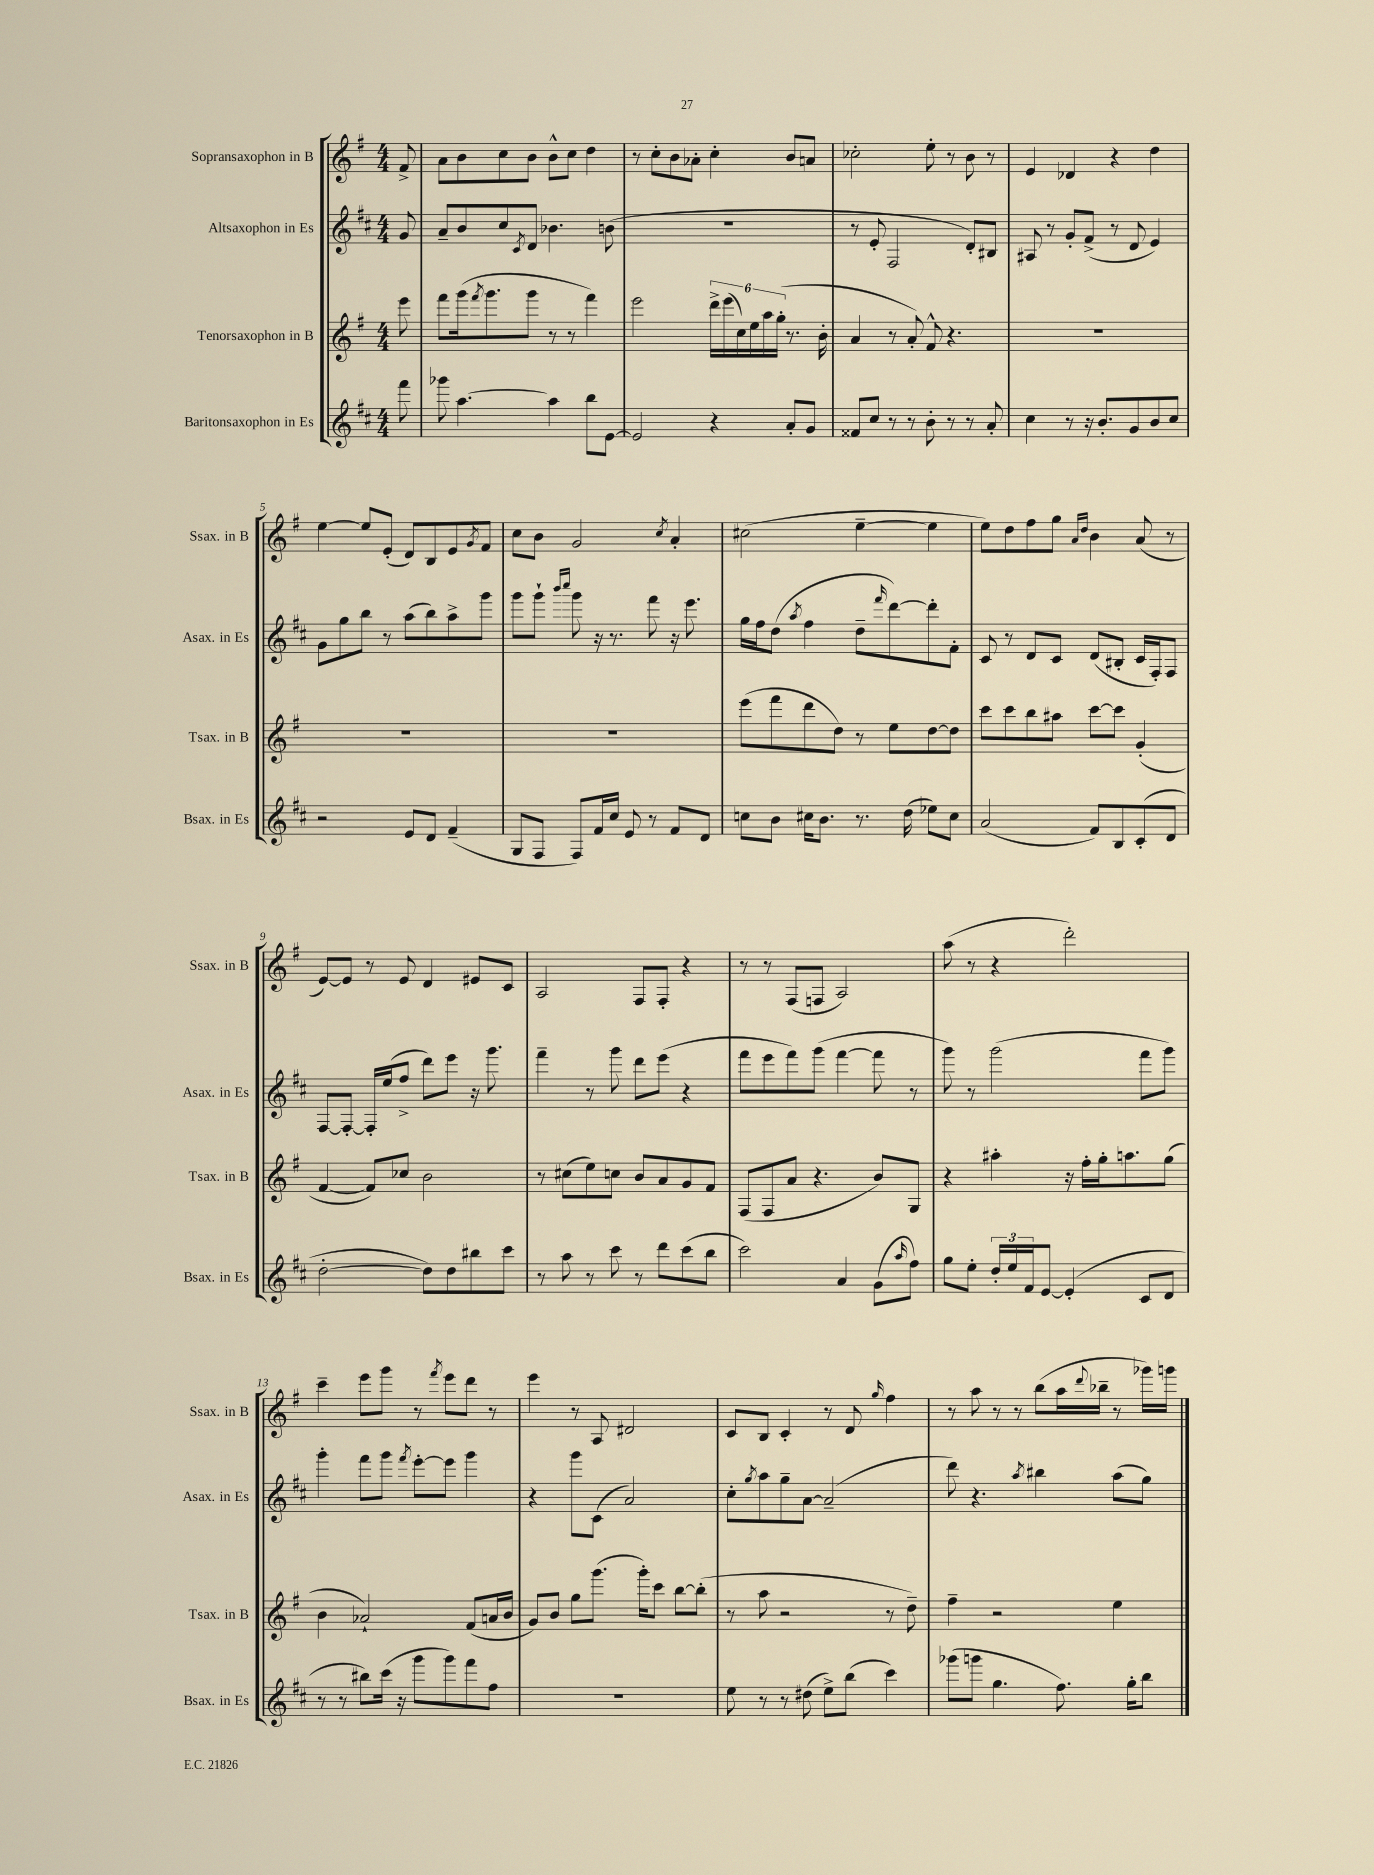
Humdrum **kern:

**kern	**kern	**kern	**kern
*staff4	*staff3	*staff2	*staff1
*clefG2	*clefG2	*clefG2	*clefG2
*k[f#c#]	*k[f#]	*k[f#c#]	*k[f#]
*M4/4	*M4/4	*M4/4	*M4/4
8fff#	8eee	8g	8f#^
=	=	=	=
8ggg-	8fff#	8a~	8a
[4.aa	(16ggg	8b	8b
.	8qfff#	.	.
.	8.ggg	.	.
.	.	8cc#	8cc
.	.	8qc#	.
.	8ggg	8d	8b
4aa]	8r	4.b-	8b^^
.	8r	.	8cc
8bb	4fff#)	.	4dd
[8e	.	(8b	.
=	=	=	=
2e]	2eee	1r	8r
.	.	.	8cc'
.	.	.	8b
.	.	.	8a-'
4r	24ddd^	.	4cc'
.	(24eee	.	.
.	24cc)	.	.
.	24ee	.	.
.	24aa	.	.
.	(24gg'	.	.
8a'	8.r	.	8b
8g	.	.	8a
.	16b'	.	.
=	=	=	=
8f##	4a	8r	2cc-'
8cc#	.	8e'	.
8r	8r	2F#	.
8r	8a')	.	.
8b'	8f#^^	.	8ee'
8r	4.r	.	8r
8r	.	8d')	8b
8a'	.	8B#	8r
=	=	=	=
4cc#	1r	8A#	4e
.	.	8r	.
8r	.	8g'	4d-
16r	.	(8f#^	.
8.b'	.	.	.
.	.	8r	4r
8g	.	8d	.
8b	.	4e)	4dd
8cc#	.	.	.
=	=	=	=
2r	1r	8g	[4ee
.	.	8gg	.
.	.	8bb	8ee]
.	.	8r	(8e'
8e	.	(8aa	8d)
8d	.	8bb)	8B
(4f#~	.	8aa^	8e
.	.	.	8qg
.	.	8ggg	8f#
=	=	=	=
8G	1r	8ggg	8cc
8F#	.	8ggg`	8b
.	.	16qqbbb	.
.	.	16qqcccc#	.
8F#)	.	8ggg	2g
16f#	.	16r	.
16cc#	.	8.r	.
8e	.	.	.
8r	.	8fff#	.
.	.	.	8qcc
8f#	.	16r	4a'
.	.	8.eee	.
8d	.	.	.
=	=	=	=
8cc	(8eee	16gg	(2cc#
.	.	16ff#	.
8b	8fff#	(8dd	.
.	.	8qaa	.
16cc#	8ddd	4ff#	.
8.b	.	.	.
.	8dd)	.	.
8.r	8r	8dd~	[4ee~
.	.	16qqfff#	.
.	8ee	[8ddd)	.
(16dd	.	.	.
8ee-)	[8dd	8ddd']	4ee]
8cc#	8dd]	8f#'	.
=	=	=	=
(2a	8ccc	8c#	8ee)
.	8ccc	8r	8dd
.	8bb	8d	8ff#
.	8aa#	8c#	8gg
.	.	.	16qqa
.	.	.	16qqdd
8f#)	[8ccc	(8d	4b
8B	8ccc]	8B#'	.
(8c#'	(4g'	16c#	(8a
.	.	16F#')	.
8d	.	8F#	8r
=	=	=	=
[2dd'	[4f#	[8F#	[8e)
.	.	8F#'_	8e]
.	8f#])	16F#']	8r
.	.	(16ee	.
.	8cc-	8ff#^	8e
8dd])	2b	8ddd)	4d
8dd	.	8eee	.
8bb#	.	16r	8e#
.	.	8.ggg	.
8ccc#	.	.	8c
=	=	=	=
8r	8r	4fff#~	2A
8aa	(8cc#	.	.
8r	8ee)	8r	.
8ccc#	8cc	8ggg	.
8r	8b	8ddd	8F#
8ddd	8a	(8eee	8F#'
(8ccc#	8g	4r	4r
8bb	8f#	.	.
=	=	=	=
2ccc#)	(8F#	8fff#	8r
.	8F#	8eee	8r
.	8a	8fff#)	(8F#
.	4.r	(8ggg	8F
4a	.	[4fff#	2A)
(8g	8b)	8fff#]	.
16qqaa	.	.	.
8ff#)	8G	8r	.
=	=	=	=
8gg	4r	8ggg)	(8aa
8ee'	.	8r	8r
24dd'	4aa#'	(2ggg	4r
24ee	.	.	.
24f#	.	.	.
[8e	.	.	.
(4e']	16r	.	2ddd')
.	16ff#'	.	.
.	16gg'	.	.
.	8.aa	.	.
8c#	.	8fff#	.
8d	(8gg	8ggg)	.
=	=	=	=
8r	4b	4ggg'	4ccc~
8r	.	.	.
8bb#)	2a-`)	8fff#	8eee
(16ccc#	.	8ggg	8ggg
16r	.	.	.
.	.	8qfff#	.
8ggg	.	[8eee'	8r
.	.	.	8qfff#
8ggg)	.	8eee]	8eee
8fff#	(8f#	4ggg	8ddd
8ff#	16a	.	8r
.	16b	.	.
=	=	=	=
1r	8g)	4r	4eee
.	8b	.	.
.	8gg	8ggg	8r
.	(8.ggg	(8c#	8A
.	.	2a)	2d#
.	16ggg')	.	.
.	8ccc	.	.
.	[8bb	.	.
.	(8bb']	.	.
=	=	=	=
8ee	8r	8cc#'	8c
.	.	8qgg	.
8r	8aa	8aa	8B
8r	2r	8gg~	4c'
(8dd#	.	[8a	.
8ee^)	.	(2a~]	8r
(8bb	.	.	8d
.	.	.	16qqgg
4ccc#)	8r	.	4ff#
.	8dd~)	.	.
=	=	=	=
(8ggg-	4ff#~	8ddd)	8r
8ggg	.	4.r	8aa
4.gg	2r	.	8r
.	.	.	8r
.	.	8qaa	.
.	.	4bb#	(8bb
8.ff#)	.	.	16aa
.	.	.	8qqddd
.	.	.	16bb-~
.	4ee	(8aa	8r
16gg'	.	.	.
8bb	.	8gg)	16ggg-)
.	.	.	16ggg
==	==	==	==
*-	*-	*-	*-
